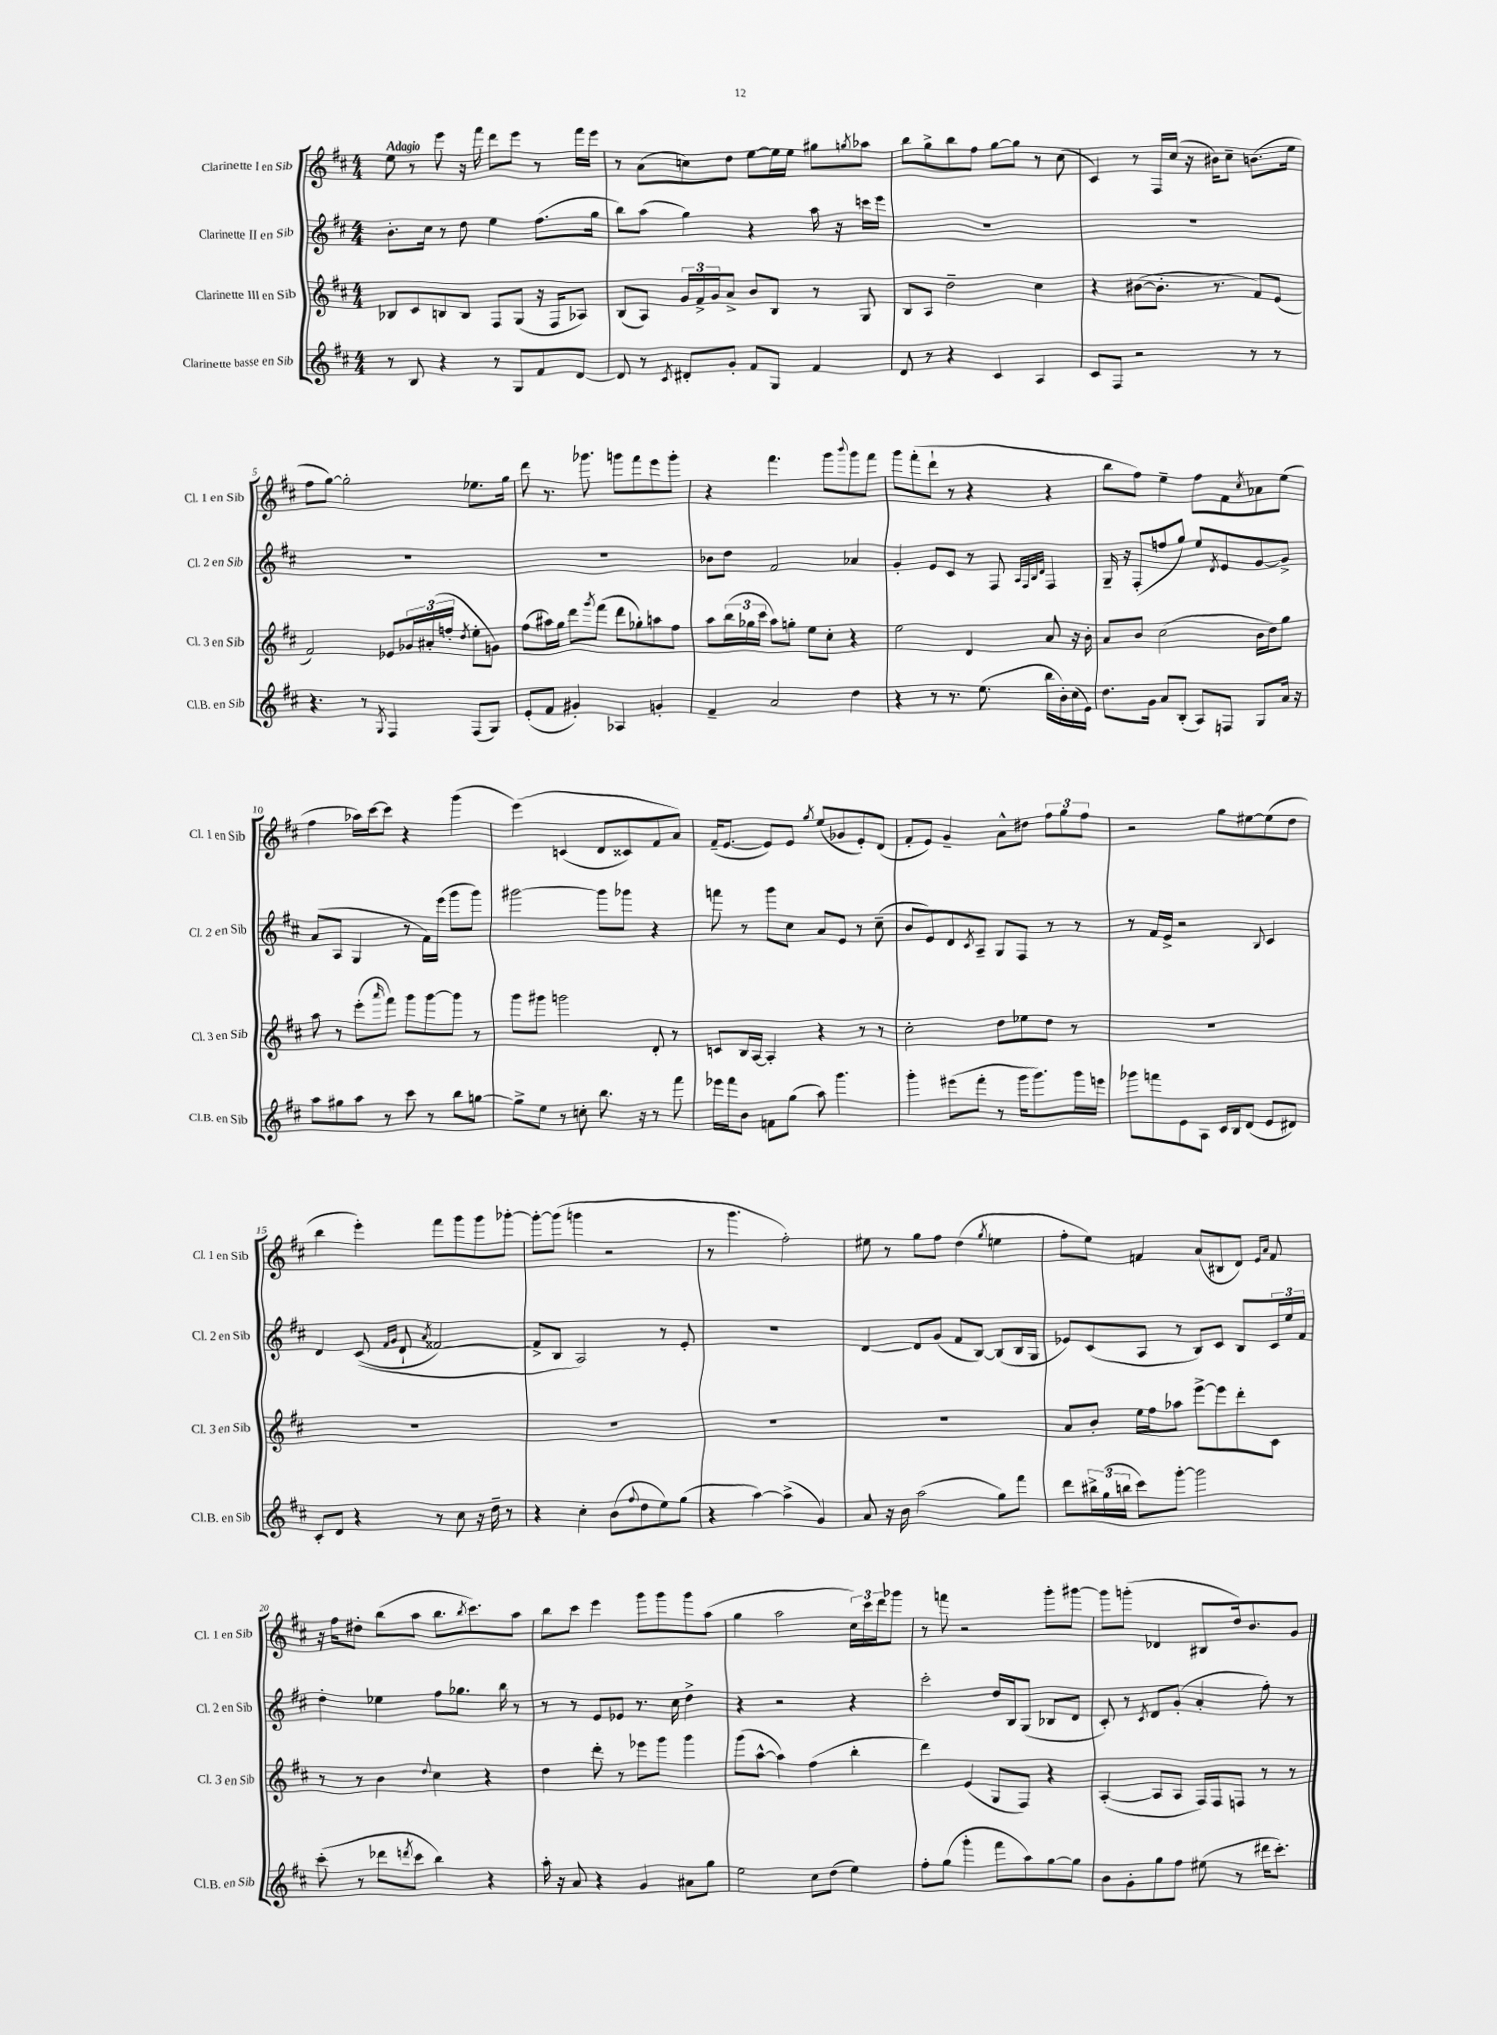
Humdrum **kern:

**kern	**kern	**kern	**kern
*part4	*part3	*part2	*part1
*staff4	*staff3	*staff2	*staff1
*I"Clarinette basse en Sib	*I"Clarinette III en Sib	*I"Clarinette II en Sib	*I"Clarinette I en Sib
*I'Cl.B. en Sib	*I'Cl. 3 en Sib	*I'Cl. 2 en Sib	*I'Cl. 1 en Sib
*clefG2	*clefG2	*clefG2	*clefG2
*k[f#c#]	*k[f#c#]	*k[f#c#]	*k[f#c#]
*M4/4	*M4/4	*M4/4	*M4/4
=1	=1	=1	=1
!	!	!	!LO:TX:a:B:t=Adagio
8r	8B-X/L	8.b'\L	8ee\
8B/	8c#/	.	8r
.	.	16cc#\Jk	.
4r	8Bn/	8r	8eee\
.	8B/J	8dd\	16r
.	.	.	16fff#\
8r	8F#/L	4ee\	8ddd\L
8G/L	(8G/J	.	8eee\J
8f#/	16r	(8.ff#\L	8r
.	16F#/KL	.	.
[8d/J	8A-X/J)	.	16fff#\LL
.	.	16gg\Jk	16eee\JJ
=2	=2	=2	=2
8d/]	(8B/L	8bb\L)	8r
8r	8A/J)	(8aa\J	(8a\L
8qc#/	.	.	.
8d#X'/L	24g/LL	4gg\)	8ccn\)
.	24f#^/	.	.
.	24g/J	.	.
8g'/J	8a^/J	.	8dd\J
8f#/L	8b/L	4r	[8ee\L
8G/J	8B/J	.	16ee\L]
.	.	.	16ee\JJ
4f#/	8r	16aa\	8gg#X\L
.	.	16r	.
.	.	.	8qggn/
.	8G/	16cccn\LL	8aa-X\J
.	.	16eee\JJ	.
=3	=3	=3	=3
8d/	8B/L	1r	8bb\L
8r	8A/J	.	8gg^\
4r	2dd~\	.	8bb\
.	.	.	8ff#\J
4c#/	.	.	[8gg\L
.	.	.	8gg\J]
4A/	4cc#\	.	8r
.	.	.	(8cc#\
=4	=4	=4	=4
8c#/L	4r	1r	4c#/)
8F#/J	.	.	.
2r	([8b#X\L	.	8r
.	8.b#'\J]	.	16F#/LL
.	.	.	(16cc#/JJ
.	.	.	16r
.	8.r	.	16b#X\KL)
.	.	.	8cc#~\J
8r	8f#/L)	.	(8.bn\L
8r	(8e/J	.	.
.	.	.	16ee\Jk
!!LO:LB:g=z
=5	=5	=5	=5
4.r	2f#/)	1r	8ff#\L
.	.	.	[8gg\J)
.	.	.	2gg'\]
8r	.	.	.
8qG/	.	.	.
4F#/	8e-X/L	.	.
.	24g-X/L	.	.
.	(24a#X'/	.	.
.	24ffn'/JJ	.	.
.	8qdd/	.	.
(8F#/L	8ee'\L	.	8.ee-X\L
8G/J)	8gn\J)	.	.
.	.	.	16gg\Jk
=6	=6	=6	=6
(8e'/L	(8ff#\L	1r	8ddd\
8f#/J	16aa#X\L)	.	8.r
.	16gg\JJ	.	.
4g#X'/)	8ddd\L	.	.
.	.	.	8.ggg-X\
.	8qggg/	.	.
.	(8fff#\J	.	.
4A-X/	8ddd\L	.	8gggn\L
.	8gg-X'\)	.	8fff#\
4gn'/	8aan\	.	8eee\
.	8ff#\J	.	8ggg'\J
=7	=7	=7	=7
4f#~/	8aa\L	8b-X\L	4r
.	(24bb\L	8dd\J	.
.	24gg-X\	.	.
.	24ccc#\JJ	.	.
2a/	8aa\L)	2f#/	4.fff#\
.	8ggn'\J	.	.
.	8ee\L	.	.
.	8cc#'\J	.	8ggg\L
.	.	.	8qqbbb/
4dd\	4r	4a-X/	8ggg\
.	.	.	8fff#\J
=8	=8	=8	=8
4r	2ee\	4g'/	8ggg\L
.	.	.	(8fff#'\
8r	.	8e/L	8ddd`\J
8.r	.	8c#/J	8r
.	4d/	8r	4r
(8.ee\	.	.	.
.	.	8F#/	.
.	.	32qqA/LLL	.
.	.	32qqF#/	.
.	.	32qqB/	.
.	.	32qqd/JJJ	.
16bb\LL	8a/	4F#/	4r
16b'\)	.	.	.
(16cc#\	16r	.	.
16e\JJ)	16b'\	.	.
=9	=9	=9	=9
8.dd\L	8a/L	16G~/	8bb\L
.	.	16r	.
.	8b/J	(8F#'/L	8ff#\J)
16g\Jk	.	.	.
8a/L	(2cc#\	8ffn/	4ee~\
(8B'/J	.	8gg/J)	.
8A/L)	.	8ee/L	8ff#\L
.	.	8qd/	.
8Fn/J	.	8e/	8f#\
.	.	.	8qcc#/
8G/L	16b\LL	[8g/	8a-X\
.	16dd\J)	.	.
16a/Jk	8gg\J	8g^/J]	(8ee\J
16r	.	.	.
!!LO:LB:g=z
=10	=10	=10	=10
8aa\L	8aa\	(8a/L	4ff#\
8gg#X\	8r	8A/J	.
8aa\J	(8eee'\L	4G/	16aa-X\LL)
.	.	.	[16ccc#\J
.	16qqaaa/	.	.
8r	8fff#\J)	.	8ccc#\J]
8ccc#\	8ggg\L	8r	4r
8r	[8ggg\	16f#\LL)	.
.	.	(16eee\JJ	.
8bb\L	8ggg\J]	8ggg\L	(4ggg\
[8ggn\J	8r	8ggg\J)	.
=11	=11	=11	=11
8gg^\L]	8ggg\L	[2ggg#X\	(4eee\)
8ee\J	8ggg#X\J	.	.
8r	2gggn\	.	(4cn/
8ccn'\	.	.	.
8.bb\	.	8ggg#\L]	8d/L
.	.	8ggg-X\J	8c##X/)
16r	.	.	.
8r	8d'/	4r	8f#/
8fff#\	8r	.	8a/J)
=12	=12	=12	=12
16eee-X\LL	8cn/L	8fffn\	(16f#~/KL
16fff#\J	.	.	[8.e/J
8b\J	16B/L	8r	.
.	[16A/JJ	.	.
8fn\L	4A'/]	8ggg\L	8e/L])
(8gg\J	.	8cc#\J	8e/J
.	.	.	8qgg/
8aa\)	4r	8a/L	(8ee/L
4.ggg\	.	8e/J	8g-X/
.	8r	8r	8e'/)
.	8r	(8cc#~\	(8d/J
=13	=13	=13	=13
4ggg'\	2cc#'\	8b/L	8f#'/L
.	.	8e/)	8e/J)
(8eee#X\L	.	8d/	4g~/
.	.	8qc#/	.
8fff#'\J	.	8A~/J	.
8r	8dd\L	8G/L	8a^^\L
16ggg\KL	8ee-X\	8F#/J	8dd#X\J
8.ggg\)	.	.	.
.	8dd\J	8r	12ff#\L
.	.	.	12gg\
16ggg\L	8r	8r	.
.	.	.	12ff#\J
16eeen\JJ	.	.	.
=14	=14	=14	=14
8ggg-X\L	1r	8r	2r
8fffn\	.	16f#/LL	.
.	.	16e^/JJ	.
8e\	.	2r	.
8A\J	.	.	.
16c#/LL	.	.	8gg\L
16B/J	.	.	.
(8d/J	.	.	[8ee#X\
.	.	8qqB/	.
8e/L	.	4c#/	(8ee#\]
8d#X/J)	.	.	8dd\J
!!LO:LB:g=z
=15	=15	=15	=15
8c#'/L	1r	4d/	4bb\
8d/J	.	.	.
4r	.	((8c#/	4eee'\)
.	.	16qqf#/LL	.
.	.	16qqg/JJ	.
.	.	8d`/	.
.	.	8qa/	.
8r	.	[2f##X/)	8fff#\L
8cc#\	.	.	8ggg\
16r	.	.	8ggg\
16dd~\	.	.	.
8r	.	.	[8ggg-X'\J
=16	=16	=16	=16
4r	1r	8f##^/L]	8ggg-'\L_
.	.	8B/J	(8ggg-\J]
4cc#'\	.	2A/)	4gggn\
(8b\L	.	.	2r
8qqff#/	.	.	.
8dd\	.	.	.
8ee\)	.	8r	.
(8gg\J	.	8e'/	.
=17	=17	=17	=17
4r	1r	1r	8r
.	.	.	4.ggg\
[4aa\)	.	.	.
(4aa^\]	.	.	2ff#'\)
4g/)	.	.	.
=18	=18	=18	=18
8a/	1r	[4d/	8ee#X\
16r	.	.	8r
16b\	.	.	.
(2aa\	.	8d/L]	8gg\L
.	.	(8g/J	8ff#\J
.	.	8f#/L	(4dd\
.	.	[8B/J)	.
.	.	.	8qgg/
8gg\L)	.	(8B/L]	4een\
8fff#\J	.	16B/L	.
.	.	16G/JJ	.
=19	=19	=19	=19
8ddd\L	8a/L	8e-X/L)	8ff#'\L
24bb#X^\L	8b'/J	(8c#/	8ee\J)
(24gg\	.	.	.
24bbn\JJ	.	.	.
8ccc#\L)	16ee\LL	8A/J	4fn/
.	16ff#\J	.	.
[8ggg'\J	8aa-X\J	8r	.
2ggg\]	[8eee^\L	8B/L)	(8a/L
.	8eee\]	8c#/J	8B#X/
.	8ddd'\	8B/L	8d/J)
.	.	.	16qqe/LL
.	.	.	16qqa/JJ
.	8c#\J	24c#/L	8f/
.	.	24ee/	.
.	.	24f#/JJ	.
!!LO:LB:g=z
=20	=20	=20	=20
(8ccc#'\	8r	4dd'\	16r
.	.	.	16ff#\KL
8r	8r	.	8dd#X'\J
8ddd-X\L	4b\	4ee-X\	(8bb\L
8qdddn/	.	.	.
8ccc#\J	.	.	8aa\J
.	8qqdd/	.	.
4bb\)	4cc#\	8ff#\L	8.bb\L
.	.	8.gg-X\J	.
.	.	.	8qbb/
.	.	.	8.ccc#\)
4r	4r	.	.
.	.	16bb\	.
.	.	8r	8aa\J
=21	=21	=21	=21
16aa'\	4dd\	8r	8bb\L
16r	.	.	.
8a/	.	8r	8ccc#\J
4r	8ddd'\	8e/L	4eee\
.	8r	8e-X/J	.
4g/	8eee-X\L	8.r	8ggg\L
.	8ggg\J	.	8ggg\
.	.	16cc#\	.
8a#X\L	4ggg\	4dd^\	8ggg\
8gg\J	.	.	(8aa\J
=22	=22	=22	=22
2ee\	(8ggg\L	4r	4gg\
.	[8aa^^\J	.	.
.	4aa\])	2r	2aa\
8cc#\L	(4ff#\	.	.
(8dd\J	.	.	.
4ee\)	4bb'\	4r	24cc#\LL)
.	.	.	24ccc#\
.	.	.	24ddd\J
.	.	.	8ggg-X\J
=23	=23	=23	=23
8ff#'\L	4ddd\)	2ccc#'\	8r
(8gg\J	.	.	8fffn\
4ggg'\	(4e/	.	2r
8fff#\L	8G/L	16dd/LL	.
.	.	16B/J	.
8aa\)	8F#/J)	(8G/J	.
[8gg\	4r	8B-X/L	8ggg'\L
8gg\J]	.	8d/J	[8ggg#X\J
=24	=24	=24	=24
8b\L	([4A'/	8c#'/)	8ggg#\L]
8g'\	.	8r	(8gggn'\J
.	.	8qc#/	.
8gg\	8A/L]	8d/L	4d-X/
8ff#\J	8A/J	(8g'/J	.
(8ee#X\	16F#/LL)	4a'/	8B#X/L
.	16F#/J	.	.
8r	8Fn/J	.	16dd/k)
.	.	.	8.b/
16ddd#X\KL	8r	8ff#'\)	.
8.ccc#'\J)	.	.	.
.	8r	8r	8g/J
==	==	==	==
*-	*-	*-	*-
